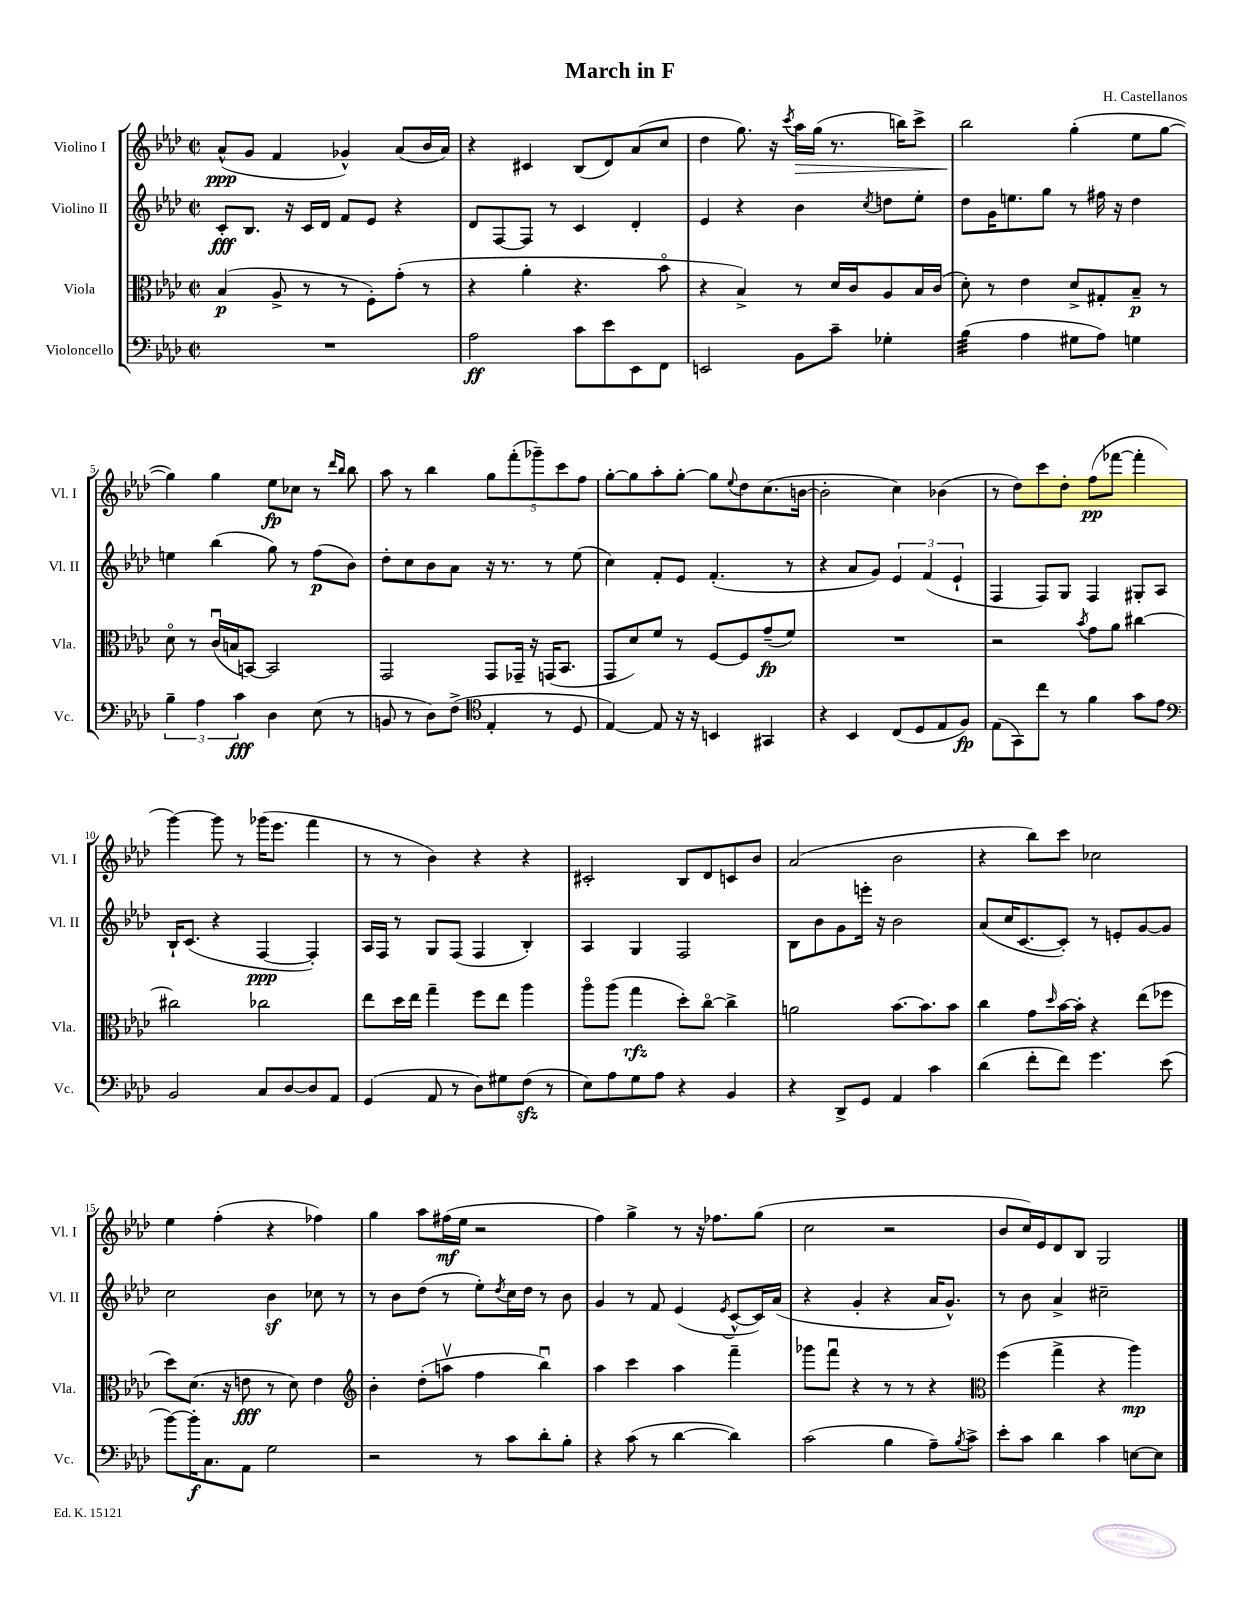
\header { title = "March in F" composer = "H. Castellanos" }
<<
\new StaffGroup <<
\new Staff = "s0" \with { instrumentName = "Violino I" shortInstrumentName = "Vl. I" } {
    \clef treble \key aes \major \defaultTimeSignature \time 2/2
    aes'8-^\ppp( g'8 f'4 ges'4-^) aes'8( bes'16 aes'16) |
    r4 cis'4 bes8( des'8) aes'8( c''8 |
    des''4 g''8.) r16 \acciaccatura { c'''8 } aes''16\> g''16( r8. b''16) c'''8-> |
    bes''2\! g''4-.( ees''8 g''8~ |
    g''4) g''4 ees''8\fp ces''8 r8 \grace { des'''16 bes''16 } bes''8 |
    aes''8 r8 bes''4 \tuplet 5/4 { g''8 f'''8-.( ges'''8--) c'''8 f''8 } |
    g''8~-. g''8 aes''8-. g''8~-. g''8 \appoggiatura { ees''8 } des''8 c''8.( b'16~ |
    b'2-. c''4) bes'4( |
    r8 des''8) c'''8 des''8-. f''8\pp( fes'''8~ fes'''4-. |
    g'''4~) g'''8 r8 ges'''16( ees'''8. f'''4 |
    r8 r8 bes'4) r4 r4 |
    cis'2-. bes8 des'8 c'8 bes'8 |
    aes'2( bes'2 |
    r4 bes''8) c'''8 ces''2 |
    ees''4 f''4-.( r4 fes''4) |
    g''4 aes''8 fis''16\mf( ees''16 r2 |
    f''4) g''4-> r8 r16 fes''8. g''8( |
    c''2 r2 |
    bes'8 c''16) ees'16 des'8 bes8 g2 \bar "|." |
}
\new Staff = "s1" \with { instrumentName = "Violino II" shortInstrumentName = "Vl. II" } {
    \clef treble \key aes \major \defaultTimeSignature \time 2/2
    c'8-.\fff bes8. r16 c'16 des'16 f'8 ees'8 r4 |
    des'8 f8~ f8 r8 c'4 des'4-. |
    ees'4 r4 bes'4 \acciaccatura { c''8 } d''8 ees''8-. |
    des''8 g'16 e''8. g''8 r8 fis''16 r16 des''4 |
    e''4 bes''4( g''8) r8 f''8\p( bes'8) |
    des''8-. c''8 bes'8 aes'8 r16 r8. r8 ees''8( |
    c''4) f'8-. ees'8 f'4.-.( r8 |
    r4 aes'8 g'8) \tuplet 3/2 { ees'4 f'4( ees'4-! } |
    f4 f8) g8 f4 gis8-. aes8 |
    bes16-! c'8.( r4 f4~\ppp f4-.) |
    aes16 f16 r8 g8 f8( f4 bes4-.) |
    aes4 g4 f2 |
    bes8 bes'8 g'8 e'''16-. r16 bes'2 |
    aes'8( c''16 c'8.~ c'8-.) r8 e'8-. g'8~ g'8 |
    c''2 bes'4\sf ces''8 r8 |
    r8 bes'8 des''8( r8 ees''8-.) \acciaccatura { des''8 } c''16 des''16 r8 bes'8 |
    g'4 r8 f'8 ees'4( \acciaccatura { ees'8 } c'8~-^ c'16) aes'16( |
    r4 g'4-. r4 aes'16 g'8.-^) |
    r8 bes'8 aes'4-> cis''2-- \bar "|." |
}
\new Staff = "s2" \with { instrumentName = "Viola" shortInstrumentName = "Vla." } {
    \clef alto \key aes \major \defaultTimeSignature \time 2/2
    bes4\p( aes8-> r8 r8 f8-.) g'8-.( r8 |
    r4 aes'4-. r4. bes'8\flageolet |
    r4 bes4->) r8 des'16 c'16 aes8 bes16 c'16( |
    des'8-.) r8 ees'4 des'8-> gis8-. bes8--\p r8 |
    des'8\flageolet r8 c'16\downbow( b16 b,8~) b,2 |
    g,2 g,8 ges,16-- r16 g,16( bes,8. |
    g,8 des'8) f'8 r8 f8~ f8 g'8--\fp( f'8) |
    R1 |
    r2 \acciaccatura { bes'8 } g'8 aes'8 cis''4~ |
    cis''2 ces''2 |
    ees''8 des''16 ees''16 g''4-- f''8 ees''8 aes''4 |
    aes''8\flageolet aes''8( g''4\rfz des''8-.) c''8~\flageolet c''4-> |
    a'2 bes'8.~ bes'8. bes'8 |
    c''4 g'8 \grace { des''16 } bes'16~ bes'16-. r4 ees''8( fes''8 |
    des''8) des'8.( r16 e'8\fff r8 des'8) e'4 |
    \clef treble bes'4-. des''8-.( a''8\upbow f''4 bes''4\downbow) |
    aes''4 c'''4 aes''4 f'''4-- |
    ges'''8 f'''8\downbow r4 r8 r8 r4 |
    \clef alto f''4( g''4-> r4 aes''4\mp) \bar "|." |
}
\new Staff = "s3" \with { instrumentName = "Violoncello" shortInstrumentName = "Vc." } {
    \clef bass \key aes \major \defaultTimeSignature \time 2/2
    R1 |
    aes2\ff c'8 ees'8 ees,8 f,8 |
    e,2 bes,8 c'8-- ges4-. |
    bes4:32( aes4 gis8 aes8) g4 |
    \tuplet 3/2 { bes4-- aes4 c'4\fff } des4 ees8( r8 |
    b,8 r8 des8) f8->( \clef tenor ees4-. r8 des8 |
    ees4~) ees8 r16 r16 b,4 gis,4 |
    r4 bes,4 c8( des8 ees8 f8\fp) |
    ees8( g,8) c''8 r8 f'4 g'8 ees'8 |
    \clef bass bes,2 c8 des8~ des8 aes,8 |
    g,4( aes,8 r8 des8) gis8 f8\sfz( r8 |
    ees8) aes8 g8 aes8 r4 bes,4 |
    r4 des,8-> g,8 aes,4 c'4 |
    des'4( f'8-. f'8) g'4. ees'8( |
    bes'8~) bes'16-.\f c8. aes,8 g2 |
    r2 r8 c'8 des'8-. bes8-. |
    r4 c'8( r8 des'4~ des'4) |
    c'2( bes4 aes8--) \acciaccatura { bes8 } c'8-> |
    ees'8-. c'8 des'4 c'4 e8~ e8 \bar "|." |
}
>>
>>
